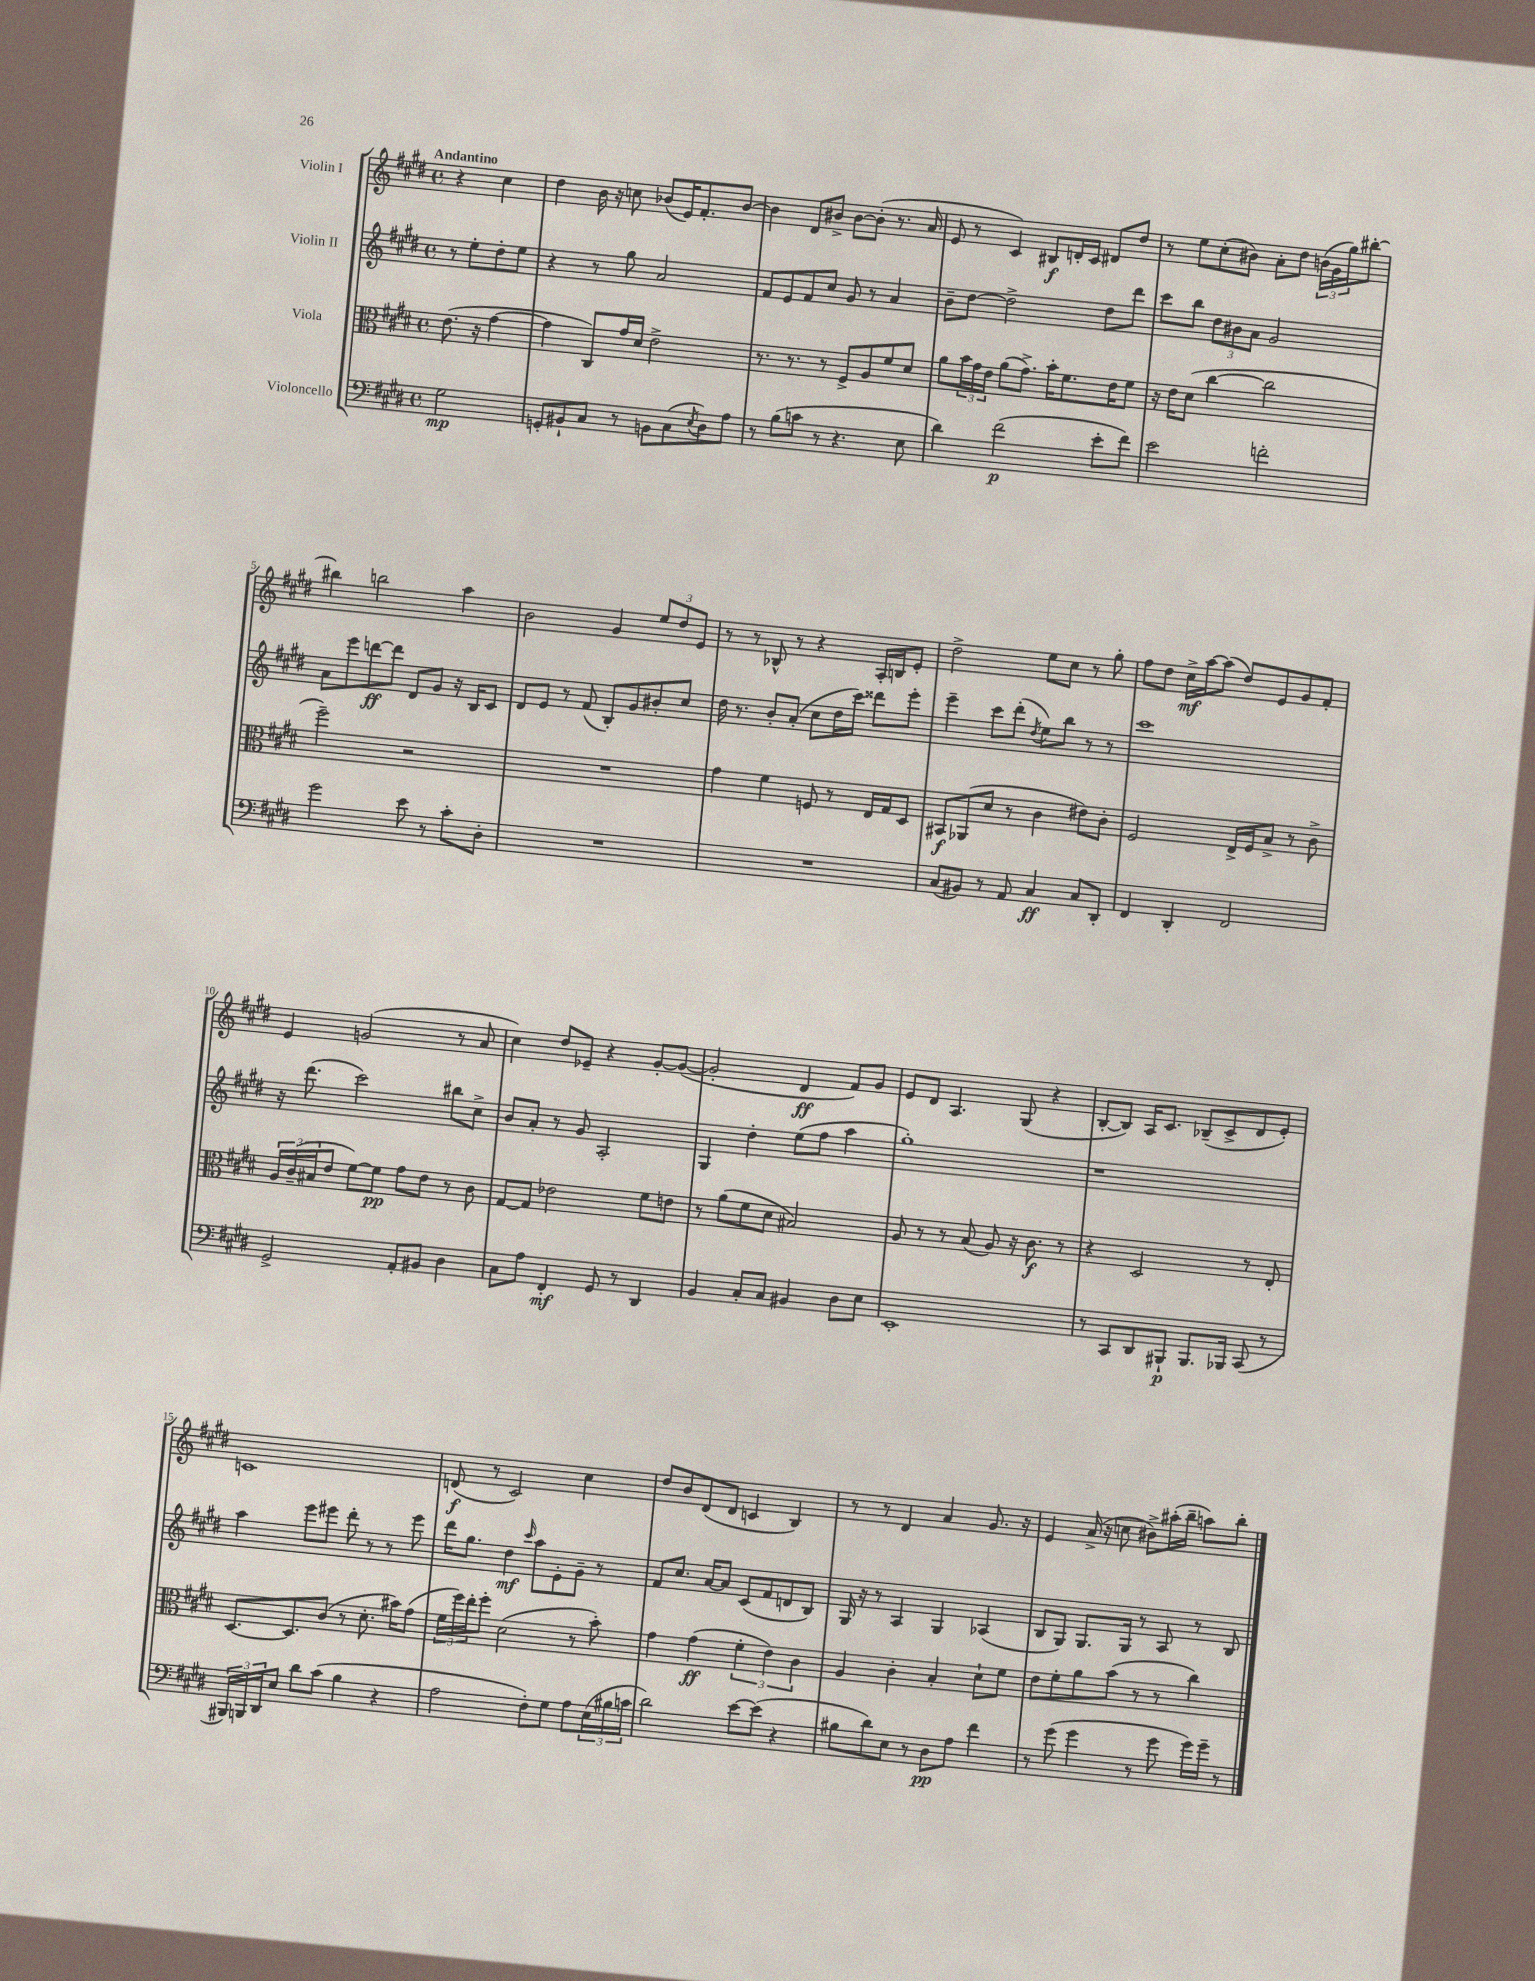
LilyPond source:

<<
\new StaffGroup <<
\new Staff = "s0" \with { instrumentName = "Violin I" } {
    \clef treble \key e \major \defaultTimeSignature \time 4/4 \partial 2 \tempo "Andantino"
    r4 cis''4 |
    dis''4 b'16 r16 c''8 bes'8( e'16) fis'8.-. bes'8~ |
    bes'4 dis'8 bis'8-> bis'8~ bis'8-.( r8. a'16 |
    e'8 r8 cis'4) bis8\f d'16-. cis'16 dis'8 dis''8 |
    r8 e''8 cis''8-.( bis'8) a'8-. dis''8 \tuplet 3/2 { b'16( gis'16 gis''16) } bis''8~-. |
    bis''4 b''2 a''4 |
    b'2 gis'4 \tuplet 3/2 { e''8 dis''8 e'8 } |
    r8 r8 bes8-^ r8 r4 a16-. b16 e'8-. |
    dis''2-> e''8 cis''8 r8 gis''8-. |
    fis''8 dis''8 cis''16->\mf a''16~ a''8( dis''8) e'8 gis'8 fis'8-. |
    e'4 g'2( r8 a'8 |
    cis''4) dis''8 ees'8-- r4 gis'8~-. gis'8~( |
    gis'2-. dis'4\ff fis'8) gis'8 |
    e'8 dis'8 a4. gis8( r4 |
    b8~-. b8) a16 cis'8. bes8--( cis'8-> dis'8 e'8-.) |
    c'1 |
    d'8\f( r8 cis'2) cis''4 |
    dis''8 b'8 dis'8( dis'8 c'4 b4) |
    r8 r8 dis'4 a'4 gis'8. r16 |
    e'4 a'16->( r16 c''8 bis'8->) ais''16-.( b''16-- a''8) b''8-. \bar "|." |
}
\new Staff = "s1" \with { instrumentName = "Violin II" } {
    \clef treble \key e \major \defaultTimeSignature \time 4/4 \partial 2
    r8 e''8-. dis''8-. e''8 |
    r4 r8 gis''8 a'2 |
    fis'8 e'8 fis'8 cis''8 gis'8 r8 a'4 |
    b'8-- dis''8~ dis''2-> dis''8 dis'''8 |
    cis'''8 b''8 \tuplet 3/2 { dis''8 bis'8 a'8 } gis'2 |
    a'8 e'''8 d'''8~\ff d'''8 dis'8 gis'8 r16 b16 cis'8 |
    dis'8 e'8 r8 fis'8( b8-.) gis'8 bis'8-. cis''8 |
    dis''16 r8. b'8-. a'8-.( cis''8 dis''16 cis'''16) disis'''8 e'''8-. |
    e'''4-- cis'''8 dis'''8-.( \acciaccatura { dis''8 } e''8) b''8 r8 r8 |
    cis'''1 |
    r16 dis'''8.( cis'''2) bis''8 cis''8-> |
    b'8 a'8-. r8 gis'8 a2-. |
    gis4 dis''4-. e''8( fis''8 a''4 |
    gis''1-.) |
    r1 |
    a''4 e'''8 eis'''8 dis'''8-. r8 r8 eis'''8 |
    dis'''16 gis''8. dis''4\mf \grace { cis'''16 } a''8 e'8-. gis'8-- r8 |
    fis'8 cis''8. a'16~ a'8 cis'8( fis'8 d'8 b8) |
    gis16 r16 r8 a4 gis4 aes4( |
    b8 gis8) gis8. gis16 r8 a8 r8 b8 \bar "|." |
}
\new Staff = "s2" \with { instrumentName = "Viola" } {
    \clef alto \key e \major \defaultTimeSignature \time 4/4 \partial 2
    e'8.( r16 gis'4~ |
    gis'4 cis8) gis'16 dis'16 e'2-> |
    r8. r8. r8 fis8-> a8 fis'8 dis'8 |
    a'8 \tuplet 3/2 { b'16 gis'16 e'16 } a'8( gis'8.->) b'16-. fis'8. e'16 fis'8 |
    r16 e'16 dis'8( cis''4~ cis''2 |
    fis''2--) r2 |
    R1 |
    gis'4 fis'4 f8 r8 e16 gis16 dis8 |
    bis,8\f aes,8( dis'8 r8 cis'4 eis'8) cis'8-. |
    fis2 e16-> fis16 b8-> r8 cis'8-> |
    \tuplet 3/2 { a16 cis'16--( bis16 } e'8 fis'8~) fis'8\pp gis'8 e'8 r8 cis'8 |
    gis8~ gis8 ees'2 fis'8 e'8 |
    r8 a'8( fis'8 dis'8 bis2) |
    a8 r8 r8 b8( a8) r16 cis'8.\f r8 |
    r4 dis2 r8 e8-. |
    dis8.~ dis8. cis'8( r8 dis'8.-. bis'16) gis'8( |
    \tuplet 3/2 { fis'16 fis''16) e''16-. } fis''8-. dis'2( r8 b'8-.) |
    gis'4 gis'4\ff( \tuplet 3/2 { fis'4-. e'4) cis'4 } |
    a4 cis'4-. b4-. dis'8-! fis'8 |
    e'8 fis'8-. a'8 b'8( r8 r8 cis''4) \bar "|." |
}
\new Staff = "s3" \with { instrumentName = "Violoncello" } {
    \clef bass \key e \major \defaultTimeSignature \time 4/4 \partial 2
    gis2\mp |
    g,8-. bis,8-! cis8 r8 b,8 cis8( \acciaccatura { e8 } dis8) a8 |
    r8 b8( c'8 r8 r4. e8 |
    dis'4) fis'2\p( e'8-. fis'8) |
    e'2 f'2-. |
    gis'2 e'8 r8 cis'8-. dis8-. |
    R1 |
    R1 |
    cis8( bis,8) r8 a,8 cis4\ff cis8 dis,8-. |
    fis,4 dis,4-. fis,2 |
    gis,2-> a,8-. bis,8 dis4 |
    cis8 a8 fis,4-.\mf gis,8 r8 dis,4 |
    b,4 cis8-. cis8 bis,4 dis8 e8 |
    e,1-. |
    r8 cis,8 dis,8 bis,,8-!\p bis,,8. bes,,16 cis,8( r8 |
    \tuplet 3/2 { bis,,16) b,,16 dis,16 } e8 dis'8 cis'8( b4 r4 |
    a2 fis8-.) gis8 a8 \tuplet 3/2 { e16( bis16 c'16 } |
    dis'2) e'8~ e'8( r4 |
    bis8 dis'8) e8 r8 dis8\pp a8 fis'4 |
    r8 gis'8( gis'4 r8 gis'8 gis'16) gis'16-- r8 \bar "|." |
}
>>
>>
